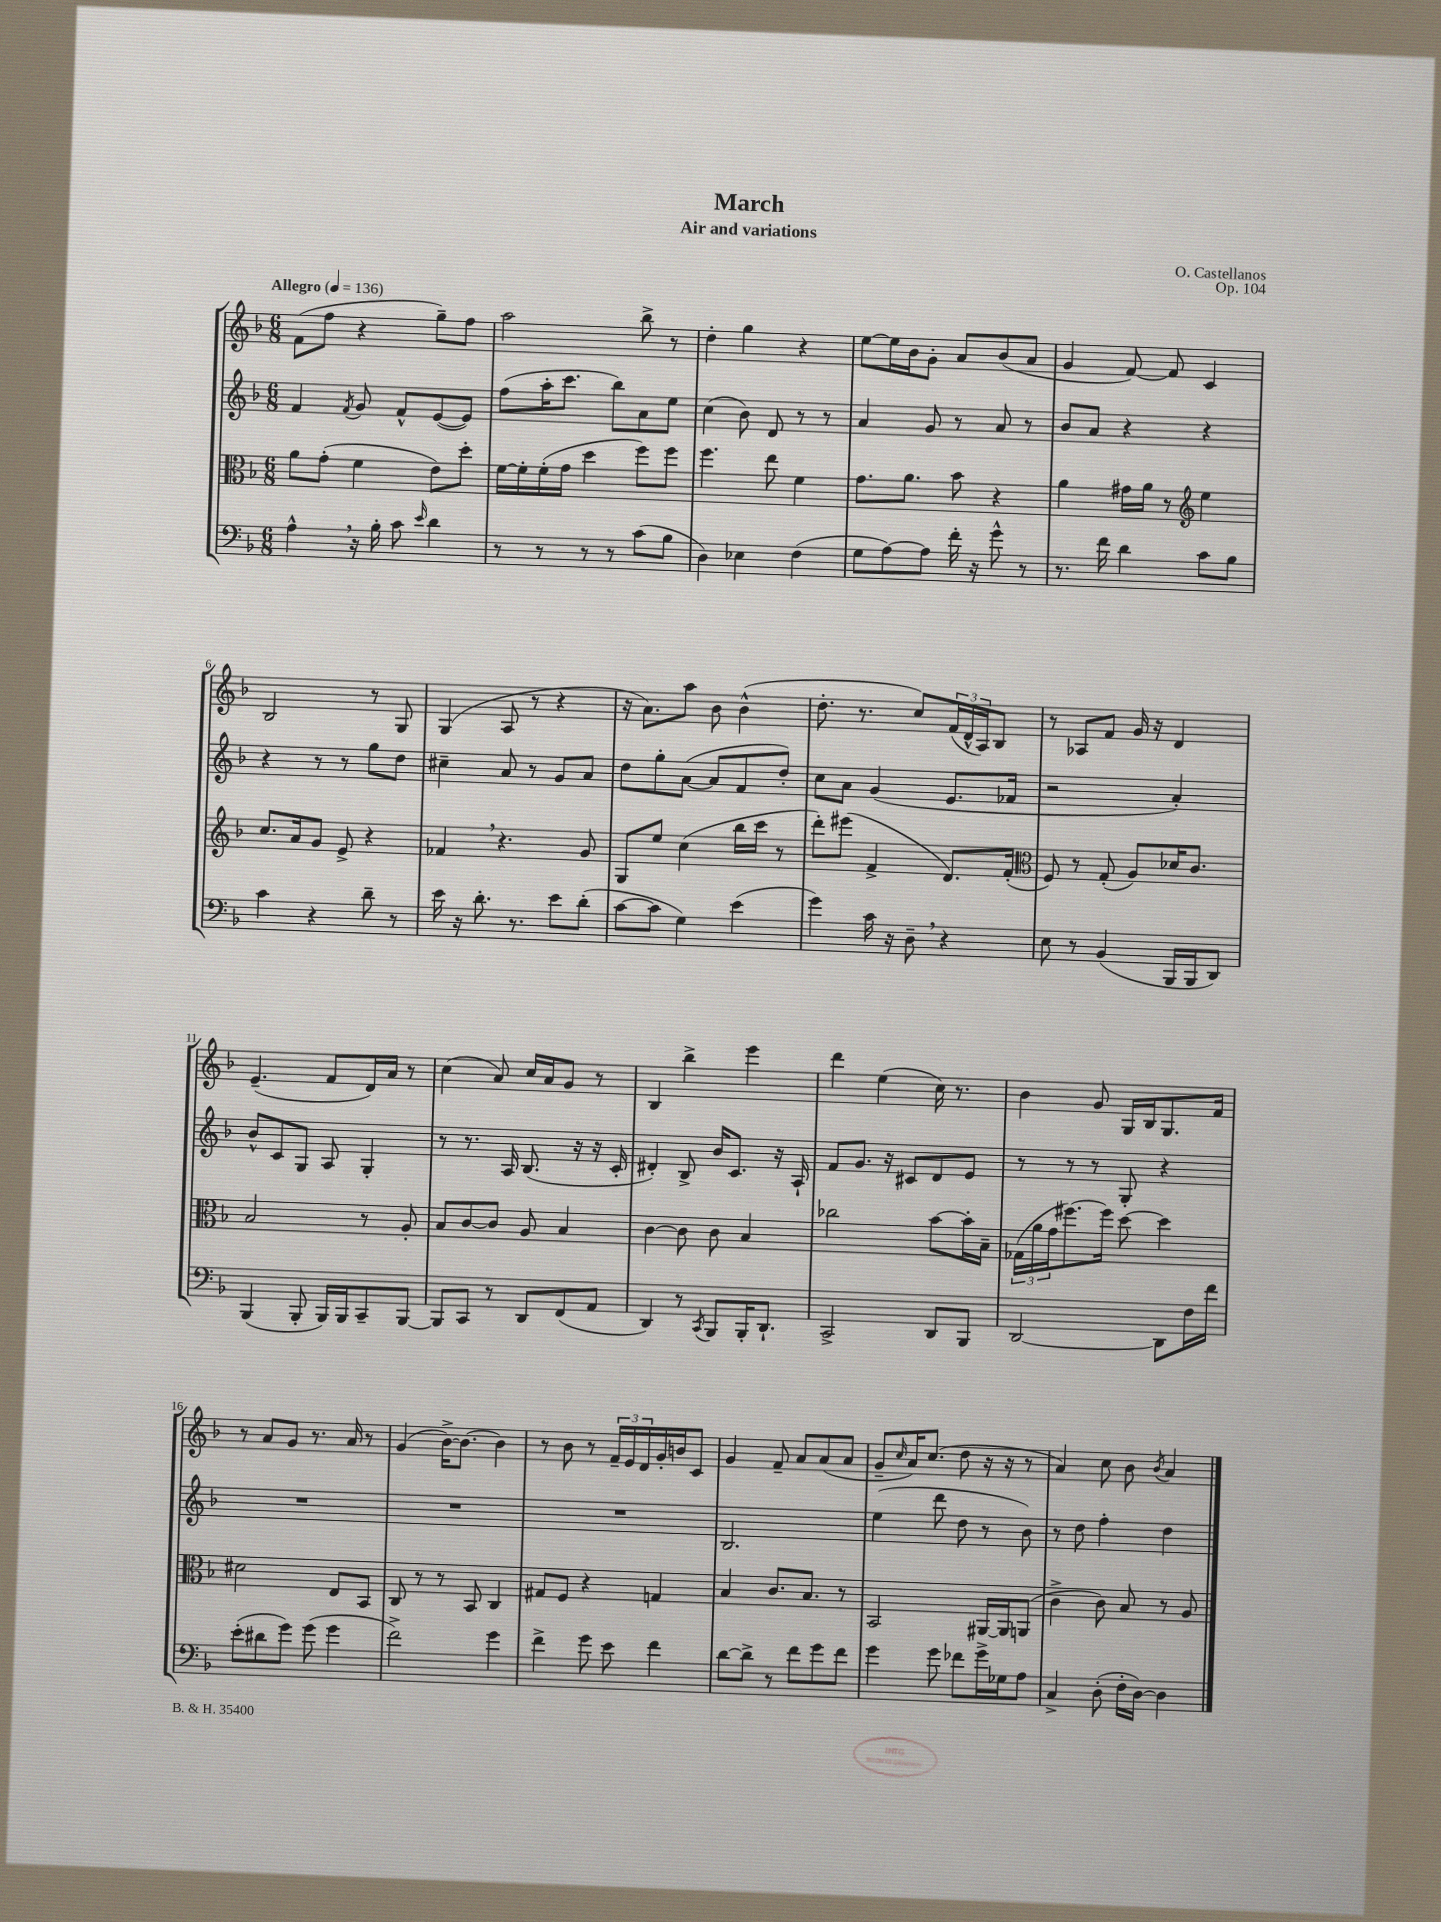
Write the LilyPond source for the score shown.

\header { title = "March" composer = "O. Castellanos" subtitle = "Air and variations" opus = "Op. 104" }
<<
\new StaffGroup <<
\new Staff = "s0" {
    \clef treble \key f \major \numericTimeSignature \time 6/8 \tempo "Allegro" 4 = 136
    f'8( f''8 r4 g''8--) f''8 |
    a''2 bes''8-> r8 |
    d''4-. g''4 r4 |
    e''8~ e''16 bes'16 g'8-. a'8 bes'8( a'8 |
    g'4 f'8~) f'8 c'4 |
    bes2 r8 g8 |
    g4( a8 r8 r4 |
    r16 a'8.) a''8 bes'8 bes'4-^( |
    d''8.-. r8. c''8) \tuplet 3/2 { f'16( d'16-^ a16) } bes8 |
    r8 aes8 f'8 g'16 r16 d'4 |
    e'4.--( f'8 d'16) a'16 r8 |
    c''4( a'8) c''16 a'16 g'8 r8 |
    bes4 bes''4-> e'''4 |
    d'''4 e''4( c''16) r8. |
    bes'4 g'8 g16 bes16 g8. f'16 |
    r8 a'8 g'8 r8. a'16 r8 |
    g'4( bes'16~->) bes'8.~ bes'4 |
    r8 bes'8 r8 \tuplet 3/2 { f'16-- e'16 d'16 } g'16-. b'16 c'8 |
    g'4 f'8-- a'8 a'8( a'8 |
    g'8-- \grace { c''16 } a'16) c''8.( d''8 r16 r16 r8 |
    a'4) c''8 bes'8 \acciaccatura { bes'8 } a'4 \bar "|." |
}
\new Staff = "s1" {
    \clef treble \key f \major \numericTimeSignature \time 6/8
    f'4 \acciaccatura { f'8 } g'8 f'8-^ e'8~( e'8) |
    f''8( a''16-. c'''8. bes''8) a'8 e''8 |
    c''4( bes'8) d'8 r8 r8 |
    a'4 g'8 r8 a'8 r8 |
    bes'8 a'8 r4 r4 |
    r4 r8 r8 g''8 d''8 |
    cis''4-- a'8 r8 g'8 a'8 |
    d''8 g''8-. a'8~( a'8 f'8 d''8-.) |
    c''8 a'8 g'4( e'8. fes'16 |
    r2 a'4-.) |
    bes'8-^ c'8 g8 a8 g4-. |
    r8 r8. a16 bes8.( r16 r16 c'16-. |
    dis'4-.) bes8-> bes'16 c'8. r16 a16-! |
    f'8 g'8. r16 cis'8 d'8 e'8 |
    r8 r8 r8 g8-. r4 |
    R2. |
    R2. |
    R2. |
    bes2. |
    e''4( d'''8 d''8 r8 bes'8) |
    r8 d''8 f''4-. d''4 \bar "|." |
}
\new Staff = "s2" {
    \clef alto \key f \major \numericTimeSignature \time 6/8
    a'8 g'8-.( f'4 e'8) d''8-. |
    f'16~ f'16-. f'16-.( g'16 d''4 f''8) f''8 |
    f''4. e''8 f'4 |
    g'8. a'8. bes'8 r4 |
    a'4 gis'16 a'16 r8 \clef treble e''4 |
    c''8. a'16 g'8 e'8-> r4 |
    fes'4 \breathe r4. g'8 |
    g8 e''8 c''4( bes''16 c'''16 r8 |
    d'''8-.) eis'''8( f'4-> d'8.) f'16-.( |
    \clef alto f8) r8 g8-.( a8) des'16 c'8. |
    bes2 r8 a8-. |
    bes8 c'8~ c'8 a8 bes4 |
    c'4~ c'8 c'8 bes4 |
    ces''2 bes'8~ bes'16-. bes16-- |
    \tuplet 3/2 { ges16( a'16 g'16 } fis''8.~) fis''16 d''8~ d''4 |
    dis'2 e8 bes,8 |
    c8 r8 r8 bes,8 c4 |
    gis8 f8 r4 g4 |
    bes4 c'8. bes8. r8 |
    bes,2 ais,16~ ais,16 a,8( |
    c'4-> c'8) bes8 r8 a8 \bar "|." |
}
\new Staff = "s3" {
    \clef bass \key f \major \numericTimeSignature \time 6/8
    a4-^ \breathe r16 bes16-. c'8 \grace { e'16 } d'4 |
    r8 r8 r8 r8 c'8( bes8 |
    d4) ees4 f4( |
    g8 a8~) a8 f'16-. r16 g'8-^ r8 |
    r8. f'16 d'4 c'8 bes8 |
    c'4 r4 d'8-- r8 |
    e'16 r16 d'8.-. r8. e'8 d'8-.( |
    c'8~ c'8 g4) e'4( |
    g'4) c'16 r16 d8-- \breathe r4 |
    e8 r8 bes,4( bes,,16 bes,,16 d,8) |
    bes,,4( bes,,8-. bes,,16) bes,,16 c,8-- bes,,8~ |
    bes,,8 c,8 r8 d,8 f,8( a,8 |
    d,4) r8 \acciaccatura { c,8 } bes,,8 bes,,16-. d,8.-! |
    c,2-> d,8 bes,,8 |
    d,2~ d,8 f16 f'16 |
    e'8-.( dis'8 g'8) g'8( g'4 |
    f'2->) g'4 |
    f'4-> g'8 e'8 f'4 |
    d'8~ d'8-> r8 f'8 g'8 f'8 |
    g'4 g'8 fes'8 g'16-> ges16 a8 |
    c4-> d8-.( f16-. d16~) d4 \bar "|." |
}
>>
>>
